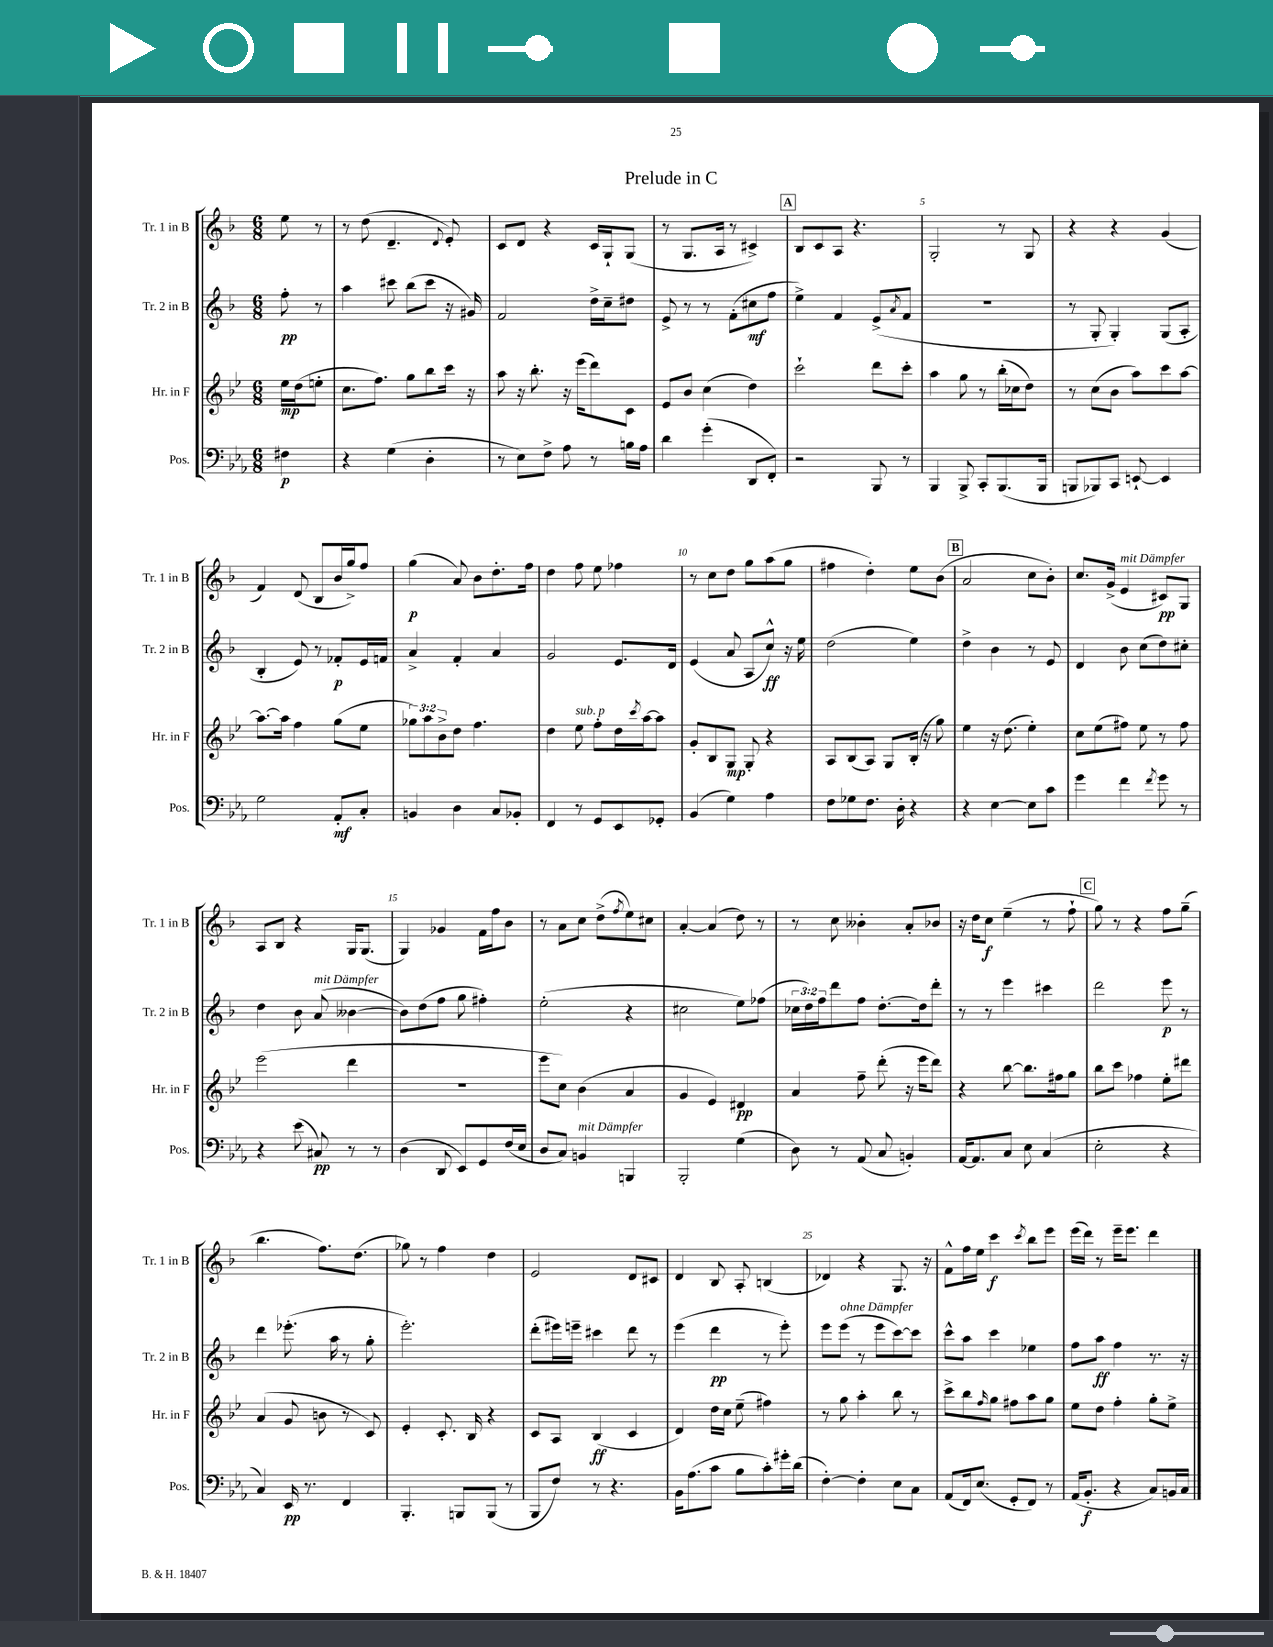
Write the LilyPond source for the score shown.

\header { title = "Prelude in C" }
<<
\new StaffGroup <<
\new Staff = "s0" \with { instrumentName = "Tr. 1 in B" shortInstrumentName = "Tr. 1 in B" } {
    \clef treble \key f \major \numericTimeSignature \time 6/8 \partial 4
    e''8 r8 |
    r8 d''8( d'4.-- \appoggiatura { d'8 } e'8-.) |
    c'8 d'8 r4 c'16 g16-! g8( |
    r8 g8. a16 r8 cis'4->) |
    \mark \markup { \box "A" } bes8 c'8 a8 r4. |
    g2-. r8 g8 |
    r4 r4 g'4( |
    f'4) d'8( bes8 bes'16 g''16->) f''8 |
    g''4\p( a'8) bes'8 d''8.-. f''16 |
    d''4 f''8 e''8 fes''4 |
    r8 c''8 d''8 g''8 a''8( g''8 |
    fis''4 d''4-.) e''8 bes'8( |
    \mark \markup { \box "B" } a'2 c''8 bes'8-.) |
    c''8. g'16->( e'4^\markup { \italic "mit Dämpfer" } cis'8\pp) g8 |
    a8 bes8 r4 g16 g8.( |
    g4) ges'4 f'16 f''16 bes'8 |
    r8 a'8 c''8 d''8->( \acciaccatura { f''8 } e''8) cis''8 |
    a'4~-. a'4( d''8) r8 |
    r8 c''8 beses'4-. a'8-. bes'8 |
    r16 d''16 c''8\f e''4--( r8 f''8-! |
    \mark \markup { \box "C" } g''8) r8 r4 f''8 g''8--( |
    bes''4. f''8.) d''8.( |
    ges''8) r8 f''4 d''4 |
    e'2 d'8 cis'8 |
    d'4 bes8 a8-. b4( |
    des'4) r4 g8. r16 |
    f'8-^ f''16 e''16 c'''4\f \acciaccatura { c'''8 } bes''8 e'''8 |
    e'''16( d'''16) r8 e'''16-- e'''8. d'''4 \bar "|." |
}
\new Staff = "s1" \with { instrumentName = "Tr. 2 in B" shortInstrumentName = "Tr. 2 in B" } {
    \clef treble \key f \major \numericTimeSignature \time 6/8 \override Staff.TupletNumber.text = #tuplet-number::calc-fraction-text \partial 4
    f''8-.\pp r8 |
    a''4 cis'''8 bes''8( cis'''8 r16 gis'16) |
    f'2 d''16-> c''16-- dis''8 |
    e'8-> r8 r8 f'8-.( cis''8\mf f''8 |
    \mark \markup { \box "A" } e''4->) f'4 e'8->( \acciaccatura { a'8 } f'8 |
    R2. |
    r8 g8-. g4-.) g8( a8-. |
    bes4-. e'8) r8 fes'8-.\p e'16 f'16 |
    a'4-> f'4-. a'4 |
    g'2 e'8. d'16 |
    e'4( a'8 a8 c''8-^\ff) r16 e''16 |
    d''2( e''4) |
    \mark \markup { \box "B" } d''4-> bes'4 r8 e'8 |
    d'4 bes'8 c''8( d''8) cis''8-. |
    d''4 bes'8 a'8^\markup { \italic "mit Dämpfer" }( beses'4~ |
    beses'8) d''8( f''8 g''8 fis''4-.) |
    e''2-.( r4 |
    cis''2 e''8) fes''8( |
    \tuplet 3/2 { ces''16 d''16) f''16 } d'''8 f''8 d''8.~-. d''16 d'''8-. |
    r8 r8 e'''4 cis'''4 |
    \mark \markup { \box "C" } d'''2 e'''8\p r8 |
    d'''4 ees'''8.-.( a''16 r8 g''8-. |
    e'''2.-.) |
    d'''8-.( eis'''16) e'''16-- cis'''4 d'''8 r8 |
    e'''4( d'''4\pp r8 e'''8-.) |
    e'''8 e'''8^\markup { \italic "ohne Dämpfer" }( r8 e'''8 c'''8~) c'''8 |
    c'''8-^ a''8 c'''4 ees''4 |
    f''8 a''8\ff f''4 r8. r16 \bar "|." |
}
\new Staff = "s2" \with { instrumentName = "Hr. in F" shortInstrumentName = "Hr. in F" } {
    \clef treble \key bes \major \numericTimeSignature \time 6/8 \override Staff.TupletNumber.text = #tuplet-number::calc-fraction-text \partial 4
    ees''16\mp d''16( e''8-. |
    c''8. f''8.) g''8 bes''8 c'''16 r16 |
    a''8 r16 bes''8.-. r16 ees'''16( d'''8) c'8 |
    ees'8 bes'8 c''4( d''4) |
    \mark \markup { \box "A" } c'''2-! d'''8 c'''8-. |
    a''4 g''8 r8 bes''16-.( ces''16 d''8) |
    r8 c''8( bes'8 a''8) c'''8 a''8~ |
    a''8.~ a''16 f''4 g''8( ees''8 |
    \tuplet 3/2 { ges''8) a''8 bes'8-> } d''8 f''4. |
    d''4 ees''8^\markup { \italic "sub. p" } f''8-. d''16 \acciaccatura { c'''8 } a''16~ a''8 |
    g'8-. bes8 g8\mp g8-. r4 |
    a8 bes8( a8) g8 bes16-.( r16 g''8) |
    \mark \markup { \box "B" } ees''4 r16 d''8.( ees''4-.) |
    c''8 ees''8( fis''8) ees''8 r8 fis''8 |
    ees'''2( d'''4 |
    R2. |
    ees'''8 c''8) bes'4( a'4 |
    g'4 ees'4) dis'4\pp |
    a'4 f''8-- d'''8-.( r16 ees'''16 d'''8) |
    r4 bes''8~ bes''8. fis''16 g''8 |
    \mark \markup { \box "C" } bes''8 c'''8 fes''4 ees''8-. dis'''8 |
    a'4( g'8 b'8 r8 c'8) |
    ees'4-. c'8.-. bes16 r4 |
    c'8 a8 bes4\ff( c'4 |
    d'4) d''16 c''16 ees''8--( fis''4) |
    r8 g''8 a''4-. bes''8 r8 |
    c'''8-> bes''8 \grace { f''16 } g''8 fis''8 a''8 g''8 |
    ees''8 d''8 f''4-. g''8-. ees''8-> \bar "|." |
}
\new Staff = "s3" \with { instrumentName = "Pos." shortInstrumentName = "Pos." } {
    \clef bass \key ees \major \numericTimeSignature \time 6/8 \partial 4
    fis4\p |
    r4 g4( d4-. |
    r8 ees8) f8-> aes8 r8 b16 aes16 |
    d'4 g'4-.( d,8 f,8-.) |
    \mark \markup { \box "A" } r2 bes,,8 r8 |
    bes,,4 bes,,8-> c,8-. bes,,8.( bes,,16 |
    b,,8 bes,,8) c,8 e,8~-! e,4 |
    g2 aes,8-.\mf c8-. |
    b,4 d4 c8 bes,8-. |
    f,4 r8 g,8 ees,8 ges,8-. |
    bes,4( g4) aes4 |
    f8 ges8 f8. d16-. r4 |
    \mark \markup { \box "B" } r4 ees4~ ees8 c'8 |
    g'4 f'4 \acciaccatura { f'8 } g'8 r8 |
    r4 ees'8( cis8\pp) r8 r8 |
    d4( d,8 ees,8) g,8 f16( ees16 |
    d8 c8) b,4^\markup { \italic "mit Dämpfer" } b,,4 |
    bes,,2-. g4( |
    d8) r8 aes,8( c8 b,4-.) |
    aes,16~ aes,8. c8 ees8 c4( |
    \mark \markup { \box "C" } ees2-. r4 |
    c4) ees,16\pp r8. f,4 |
    bes,,4.-. b,,8 b,,8( r8 |
    bes,,8 f8) r8 r4. |
    bes,16 aes8.( c'8 bes8 c'8-.) gis'16-. d'16( |
    f4~-.) f4-. ees8 c8 |
    aes,8( f,16) ees8.( g,8-. f,8) r8 |
    aes,16( bes,8.-.\f r4 c8) b,16 c16 \bar "|." |
}
>>
>>
\layout { \context { \Score \override BarNumber.break-visibility = ##(#f #t #t) barNumberVisibility = #(every-nth-bar-number-visible 5) } }
